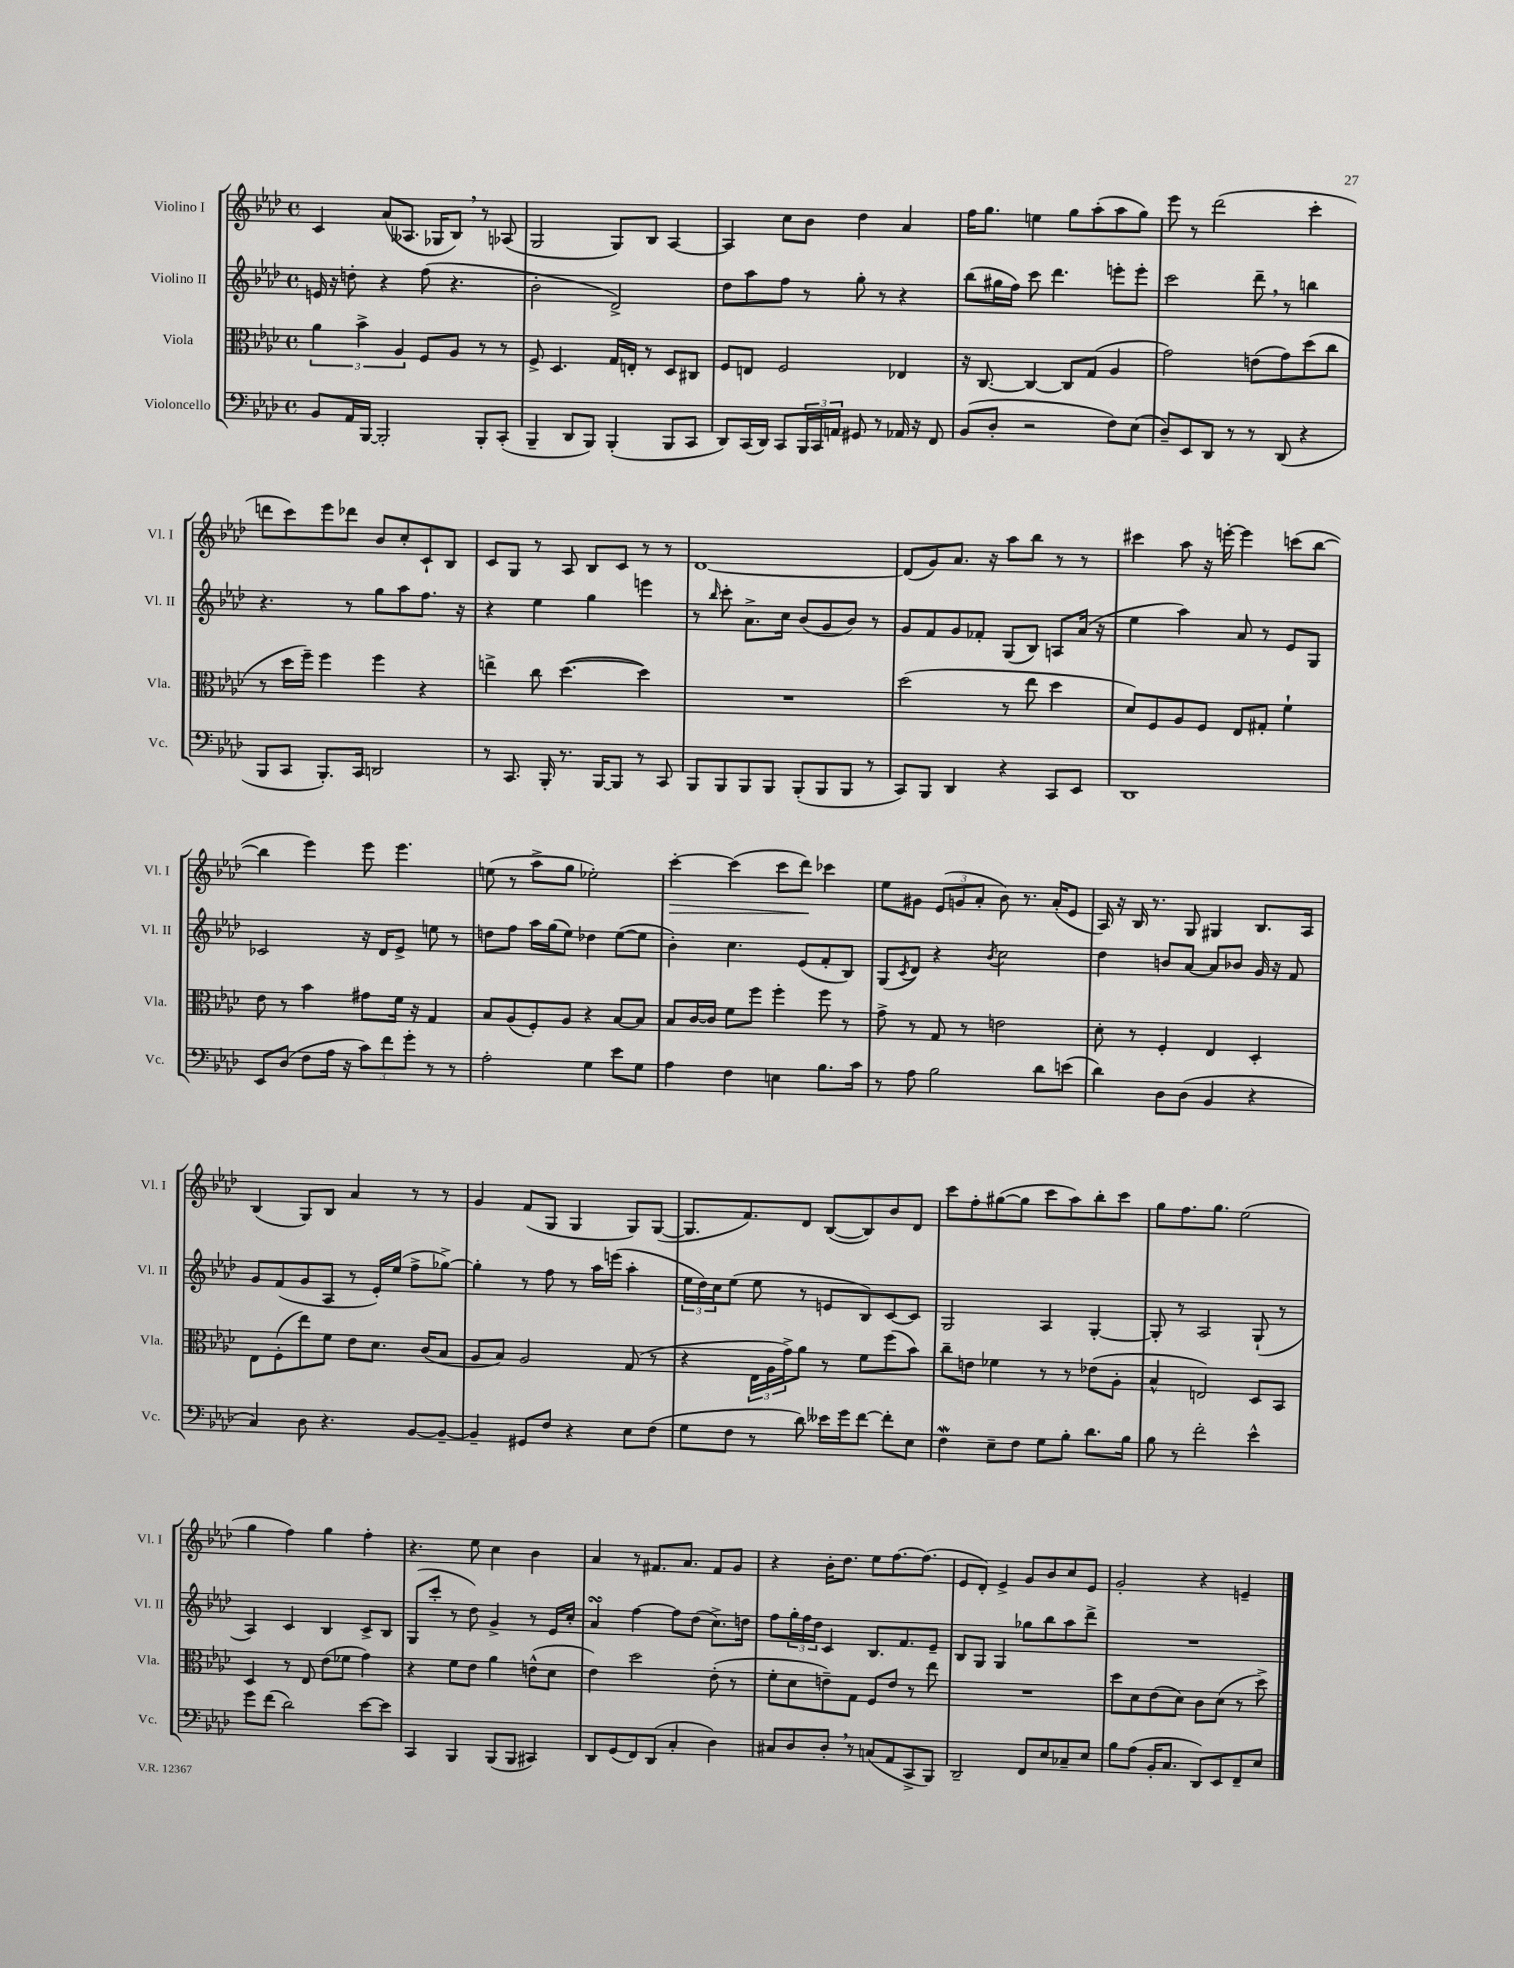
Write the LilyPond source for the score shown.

<<
\new StaffGroup <<
\new Staff = "s0" \with { instrumentName = "Violino I" shortInstrumentName = "Vl. I" } {
    \clef treble \key aes \major \defaultTimeSignature \time 4/4
    c'4 aes'8( aeses8. ges16 bes8) \breathe r8 aes8( |
    g2 g8) bes8 aes4~ |
    aes4 c''8 bes'8 des''4 aes'4 |
    f''16 g''8. e''4 g''8 aes''8-.( aes''8 g''8) |
    ees'''8 r8 des'''2( c'''4-. |
    d'''8 c'''8) ees'''8 des'''8 bes'8 c''8-. c'8-! bes8 |
    c'8 g8 r8 aes8 bes8 c'8 r8 r8 |
    des'1~ |
    des'8( g'8) aes'8. r16 aes''8 bes''8 r8 r8 |
    cis'''4 aes''8 r16 e'''16~-. e'''4 c'''8( bes''8~ |
    bes''4 ees'''4) ees'''8 ees'''4. |
    e''8( r8 aes''8-> g''8 ees''2-.) |
    c'''4~-.\> c'''4( c'''8 des'''8\!) ces'''4 |
    ees''8 gis'8 \tuplet 3/2 { ees'8( g'8 aes'8-. } bes'8) r8. aes'16-.( ees'8 |
    aes16) r16 bes16 r8. g8 gis4 bes8. aes16 |
    bes4( g8) bes8 aes'4 r8 r8 |
    g'4 f'8( g8 g4 g8) g8~( |
    g8. f'8.) des'8 bes8~( bes8) bes'8 des'8 |
    c'''8 f''8-. gis''8~( gis''8 c'''8 aes''8) bes''8-. c'''8 |
    g''8 f''8. g''8. ees''2( |
    g''4 f''4) g''4 f''4-. |
    r4. ees''8 c''4 bes'4 |
    aes'4 r8 fis'8. aes'8. fis'8 g'8 |
    r4 bes'16-. des''8. ees''8 f''8.~ f''8.( |
    ees'8 des'8-.) ees'4-> g'8 bes'8 c''8 ees'8 |
    g'2-. r4 e'4-- \bar "|." |
}
\new Staff = "s1" \with { instrumentName = "Violino II" shortInstrumentName = "Vl. II" } {
    \clef treble \key aes \major \defaultTimeSignature \time 4/4
    e'16 r16 d''8-. r4 f''8( r4. |
    bes'2-. des'2->) |
    des''8 aes''8 f''8 r8 g''8-. r8 r4 |
    bes''8( gis''16 f''16) c'''8 des'''4. e'''8-. e'''8-. |
    c'''2 des'''8-- \breathe r8 b''4 |
    r4. r8 g''8 aes''8 f''8. r16 |
    r4 ees''4 g''4 e'''4 |
    r8 \grace { bes''16 } c'''8-. aes'8.-> c''16 bes'8( g'8 bes'8) r8 |
    g'8 f'8 g'8 fes'8-. g8( bes8) a8 aes'16( r16 |
    ees''4 aes''4) aes'8 r8 ees'8 g8 |
    ces'2 r16 des'16 ees'8-> e''8 r8 |
    d''8 f''8 aes''16 g''16( ees''8) des''4 ees''8~( ees''8 |
    bes'4-.) c''4. ees'8( f'8-. bes8) |
    g8( \acciaccatura { c'8 } des'8) r4 \acciaccatura { bes'8 } c''2 |
    des''4 b'8 aes'8~ aes'8 bes'8 g'16 r16 f'8 |
    g'8 f'8( g'8 aes8 r8 ees'16-.) ees''16( f''8-> ges''8~->) |
    ges''4-. r8 f''8 r8 aes''16 e'''16( aes''4-. |
    \tuplet 3/2 { ees''16 des''16) c''16 } ees''8( ees''8 r8 e'8 bes8) c'8~ c'8 |
    g2 aes4 g4~-. |
    g8-. r8 aes2 g8-!( r8 |
    aes4) c'4 bes4 c'8-> bes8 |
    g8( c'''8-. r8 des''8) g'4-> r8 ees'16 c''16-. |
    aes'4\turn f''4~ f''8 des''8( c''8.->) d''16 |
    f''8 \tuplet 3/2 { g''16-. f''16 des''16 } c'4 bes8. f'8. ees'8-- |
    bes8 g8 g4 ges''8 bes''8 aes''8 des'''8-> |
    R1 \bar "|." |
}
\new Staff = "s2" \with { instrumentName = "Viola" shortInstrumentName = "Vla." } {
    \clef alto \key aes \major \defaultTimeSignature \time 4/4
    \tuplet 3/2 { aes'4 bes'4-> aes4 } f8 aes8 r8 r8 |
    f8-> des4. g16 e16-. r8 des8 cis8 |
    f8 e8 f2 ees4 |
    r16 c8.~ c4~ c8 g8( aes4 |
    g'2) e'8( g'8) des''8( c''8 |
    r8 des''16 f''16--) f''4 f''4 r4 |
    e''4-> c''8 des''4.~( des''4) |
    R1 |
    des''2( r8 ees''8 des''4 |
    des'8) f8 aes8 f8 ees8 gis8-. f'4-! |
    ees'8 r8 bes'4 gis'8 f'16 r16 g4 |
    bes8 aes8( f8-.) aes8 r4 bes8~ bes8 |
    bes8 c'16~ c'16 f'8 f''8 f''4-. f''8 r8 |
    g'8-> r8 g8 r8 e'2 |
    des'8-. r8 f4-. ees4 des4-. |
    ees8 f8-.( ees''8) f'8 ees'8 des'8. c'16( bes8 |
    aes8 bes8) aes2 g8( r8 |
    r4 \tuplet 3/2 { ees16 aes16 g'16->) } aes'8 r8 f'8 f''8( bes'8) |
    c''8-- e'8 fes'4 r8 r8 ees'8( aes8-. |
    bes4-^ e2) des8 bes,8 |
    des4 r8 ees8 ees'8( fes'8 g'4) |
    r4 f'8 ees'8 aes'4 e'8-^( des'8 |
    ees'4) des''2 ees'8-.( r8 |
    f'8-. des'8 e'8--) g8 f8 e'8 r8 ees''8 |
    R1 |
    des''8 des'8 ees'8( des'8) c'8 des'8( r8 des''8->) \bar "|." |
}
\new Staff = "s3" \with { instrumentName = "Violoncello" shortInstrumentName = "Vc." } {
    \clef bass \key aes \major \defaultTimeSignature \time 4/4
    bes,8 aes,16 bes,,16~ bes,,2-. bes,,8-. c,8-.( |
    bes,,4-- des,8 bes,,8) bes,,4-.( bes,,8 c,8 |
    des,8) c,16( des,16) c,8 \tuplet 3/2 { bes,,16 c,16 a,16 } gis,8 r8 aes,16 r16 f,8 |
    bes,8( des8-. r2 f8) ees8( |
    des8--) ees,8 des,8 r8 r8 des,8( r4 |
    bes,,8 c,8 bes,,8.-.) c,16 d,2 |
    r8 c,8. bes,,16-. r8. bes,,16~ bes,,8 r8 c,8 |
    bes,,8 bes,,8 bes,,8 bes,,8 bes,,8-.( bes,,8 bes,,8 r8 |
    c,8) bes,,8 des,4 r4 c,8 ees,8 |
    des,1 |
    ees,8 des8( f8 aes16 r16 \tuplet 3/2 { c'8) f'8 g'8-. } r8 r8 |
    aes2-. g4 ees'8 g8 |
    aes4 f4 e4 bes8. c'16 |
    r8 aes8 bes2 des'8 e'8( |
    des'4) des8 des8( bes,4 r4 |
    c4) des8 r4. bes,8~ bes,8~-- |
    bes,4-- gis,8 f8 r4 ees8 f8( |
    g8 f8 r8 des'8) eeses'16 g'16 f'8~ f'8-. ees8 |
    f4\mordent ees8-- f8 g8 bes8-. des'8. bes16 |
    bes8 r8 f'2-. ees'4-^ |
    g'8 f'8( des'2) ees'8~ ees'8 |
    c,4 bes,,4 bes,,8( bes,,8 cis,4) |
    des,8 g,8( f,8) des,8( c4-. des4) |
    cis8 des8 des8-. \breathe r8 c8( aes,8 c,8-> bes,,8) |
    des,2-- f,8 ees8 ces8-- ees8 |
    bes8 aes8( bes,16-. c8. des,8) ees,8 f,8-- ees8 \bar "|." |
}
>>
>>
\layout { \context { \Score \remove "Bar_number_engraver" } }
